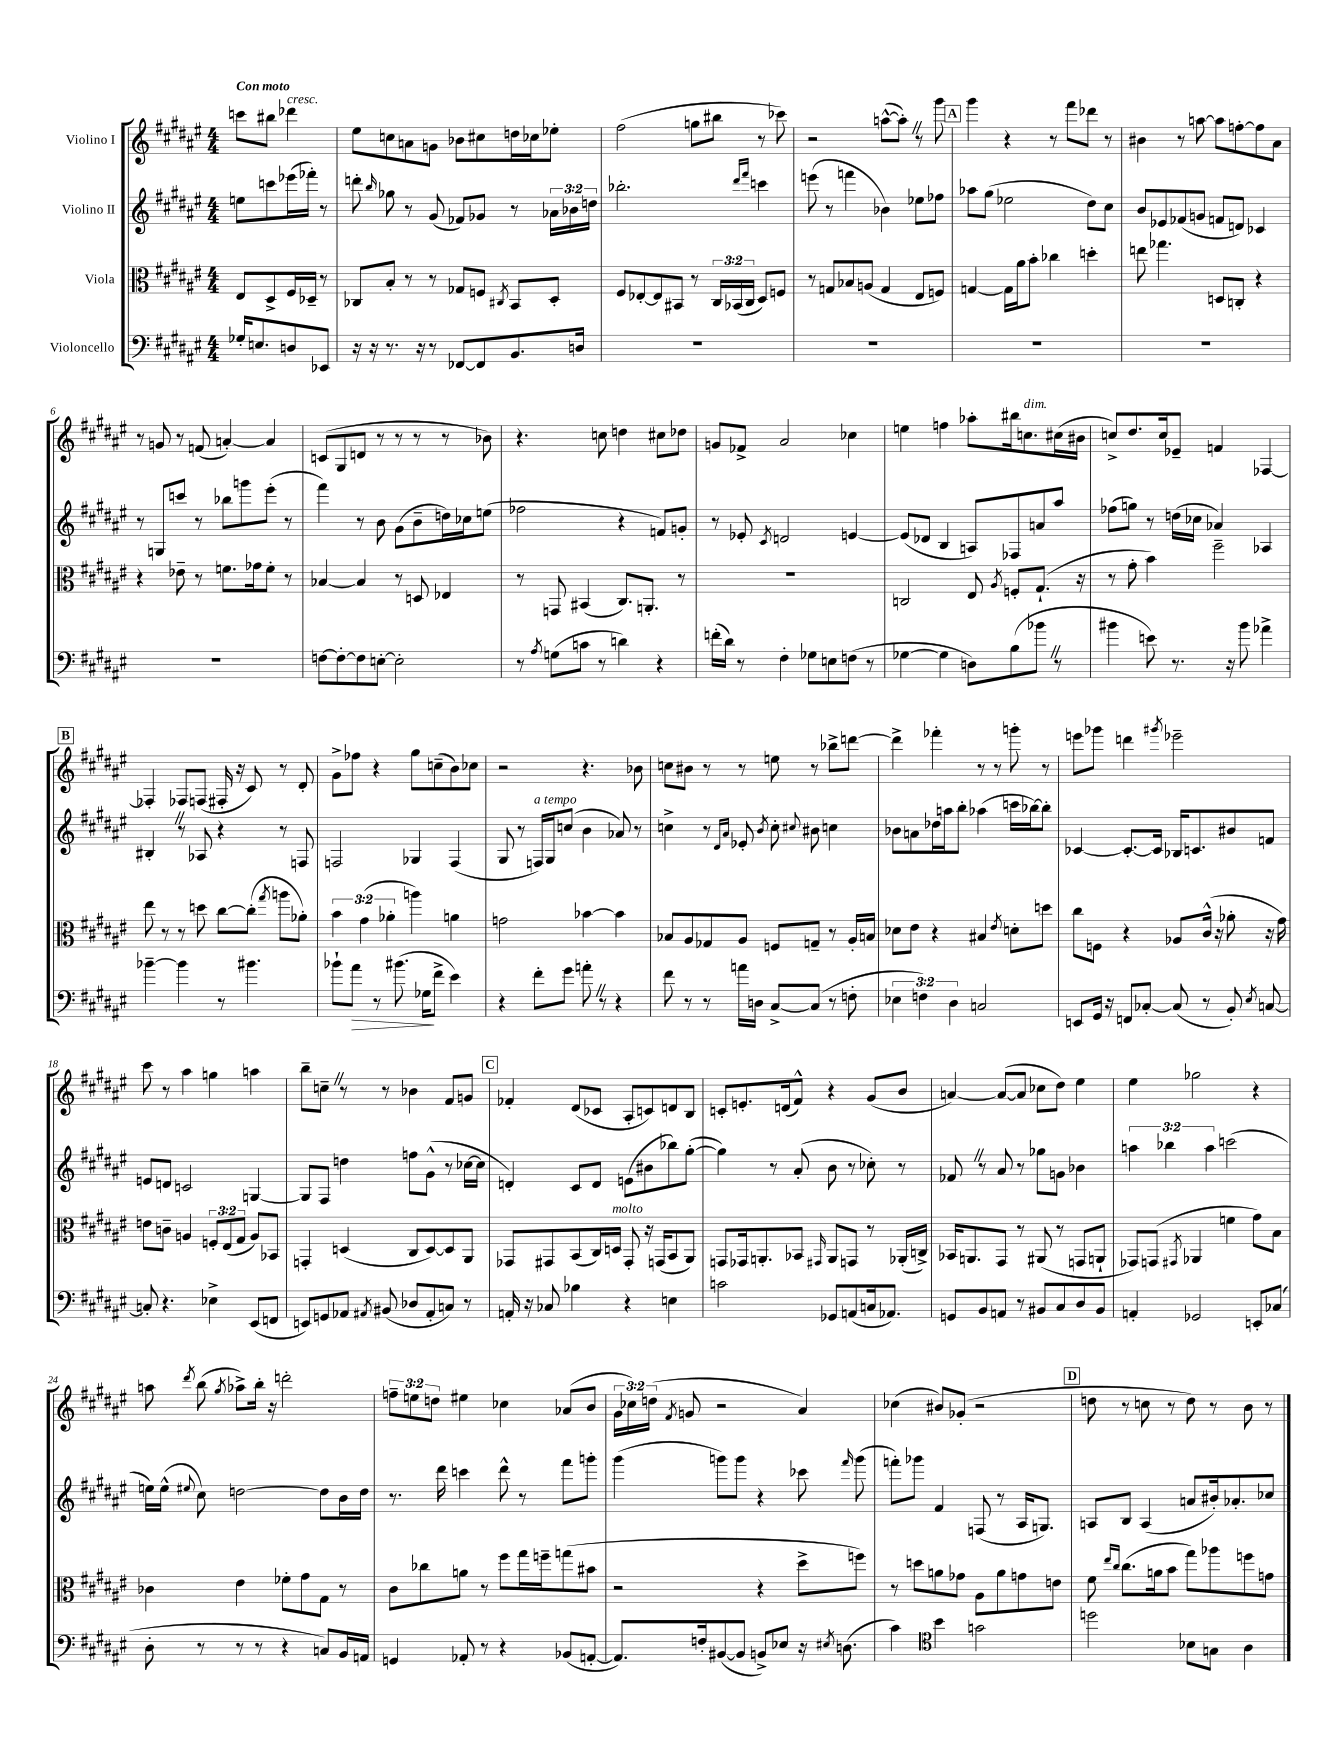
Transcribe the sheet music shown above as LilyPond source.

<<
\new StaffGroup <<
\new Staff = "s0" \with { instrumentName = "Violino I" } {
    \clef treble \key fis \major \numericTimeSignature \time 4/4 \override Staff.TupletNumber.text = #tuplet-number::calc-fraction-text \partial 2 \tempo "Con moto"
    \autoBeamOff c'''8[ bis''8] des'''4^\markup { \italic "cresc." } |
    eis''8[ c''8 a'8 g'8] bes'8[ cis''8 d''16 ces''16 ees''8]-. |
    fis''2( g''8[ bis''8] r8 ces'''8) |
    r2 a''8[~-^( a''8]-.) \once \override BreathingSign.text = \markup { \musicglyph "scripts.caesura.straight" } \breathe r8 gis'''8 |
    \mark \markup { \box "A" } gis'''4 r4 r8 fis'''8[ des'''8] r8 |
    bis'4 r8 a''8~ a''8[ f''8~-. f''8 ais'8] |
    r8 g'8 r8 f'8( a'4~-.) a'4 |
    c'8[( gis8 d'8] r8 r8 r8 r8 bes'8) |
    r4. c''8 d''4 cis''8[ des''8] |
    g'8[ fes'8]-> ais'2 ces''4 |
    e''4 f''4 aes''8[-. bis''16 c''8.^\markup { \italic "dim." } cis''16( bis'16] |
    c''8[->) dis''8. c''16 ees'8]-- f'4 fes4~ |
    \mark \markup { \box "B" } fes4-. fes8[ f8]( fis16-. r16 cis'8) r8 dis'8-. |
    gis'8[-> fes''8] r4 gis''8[ c''8--( b'8) ces''8] |
    r2 r4. bes'8 |
    c''8[ bis'8] r8 r8 e''8 r8 bes''8[-> d'''8]~ |
    d'''4-> fes'''4-. r8 r8 g'''8-. r8 |
    e'''8[ ges'''8] d'''4 \acciaccatura { gis'''8 } ees'''2-- |
    cis'''8 r8 ais''4 g''4 a''4 |
    b''8[-- c''8]-- \once \override BreathingSign.text = \markup { \musicglyph "scripts.caesura.straight" } \breathe r8 r8 bes'4 fis'8[ g'8] |
    \mark \markup { \box "C" } fes'4-. dis'8[( ces'8] ais8[-. c'8) d'8 b8] |
    c'8[-. e'8.-. d'16( fis'8]-^) r4 gis'8[( b'8] |
    a'4~) a'8[~( a'8] ces''8[ dis''8]) eis''4 |
    eis''4 ges''2 r4 |
    a''8 \acciaccatura { dis'''8 } b''8( \acciaccatura { gis''8 } aes''8[->) b''16]-. r16 d'''2-. |
    \tuplet 3/2 { f''8[-- e''8 d''8] } eis''4 ces''4 aes'8[( b'8] |
    \tuplet 3/2 { gis'16[ ces''16) d''16]( } \acciaccatura { fis'8 } g'8 r2 ais'4) |
    ces''4( bis'8[) ges'8]-.( r2 |
    \mark \markup { \box "D" } d''8 r8 c''8 r8 d''8) r8 b'8 r8 \bar "|." |
}
\new Staff = "s1" \with { instrumentName = "Violino II" } {
    \clef treble \key fis \major \numericTimeSignature \time 4/4 \override Staff.TupletNumber.text = #tuplet-number::calc-fraction-text \partial 2
    \autoBeamOff e''8[ c'''8 ees'''16( fes'''16]-.) r8 |
    d'''8-. \grace { b''16 } ges''8 r8 gis'8( fes'8[) ges'8] r8 \tuplet 3/2 { aes'16[ bes'16 d''16] } |
    bes''2.-. \grace { dis'''16[ fis'''16] } c'''4 |
    e'''8( r8 f'''4 bes'4) ees''8[ fes''8] |
    \mark \markup { \box "A" } aes''8[ gis''8]( ees''2 dis''8[) cis''8] |
    b'8[ ees'8 fes'8( g'8] f'8[ d'8]) ces'4 |
    r8 g8[ c'''8] r8 bes''8[ g'''8 eis'''8]-.( r8 |
    fis'''4) r8 b'8 gis'8[( b'8-- d''16) ces''16 e''8]( |
    fes''2 r4 f'8[) g'8]-. |
    r8 ees'8-. \acciaccatura { cis'8 } d'2 e'4~ |
    e'8[( des'8] b4 a8[) fes8 a'8 ais''8] |
    fes''8[( g''8]) r8 d''16[( ces''16] aes'4) aes4 |
    \mark \markup { \box "B" } bis4-. \once \override BreathingSign.text = \markup { \musicglyph "scripts.caesura.straight" } \breathe r8 aes8 r4 r8 f8 |
    f2 ges4 f4( |
    gis8 r8 f16[^\markup { \italic "a tempo" }) gis16 c''8]( b'4 aes'8) r8 |
    c''4-> r8 \grace { dis'16[ ais'16] } ees'8-. \acciaccatura { b'8 } c''8-. \appoggiatura { cis''8 } bis'8 c''4 |
    bes'8[ a'8 des''16 a''16 b''8]-. aes''4( c'''16[ bes''16~) bes''8]-. |
    ces'4~ ces'8.[~-. ces'16] bes16[ c'8. bis'8 f'8] |
    e'8[ d'8] c'2 g4~ |
    g8[ fis8] d''4 f''8[ gis'8]-^( r8 ces''16[~ ces''16] |
    \mark \markup { \box "C" } d'4-.) cis'8[ d'8] e'8[( bis'8 bes''8) gis''8]~-.( |
    gis''4) r8 ais'8-.( b'8 r8 ces''8-.) r8 |
    fes'8 \once \override BreathingSign.text = \markup { \musicglyph "scripts.caesura.straight" } \breathe r8 ais'8 r8 ges''8[ g'8] bes'4 |
    \tuplet 3/2 { a''4 bes''4 a''4 } c'''2( |
    e''16[) e''16]-^( \appoggiatura { eis''8 } cis''8) d''2~ d''8[ b'16 d''16] |
    r8. dis'''16 c'''4 dis'''8-^ r8 fis'''8[ g'''8]-. |
    gis'''4( g'''8[) g'''8] r4 ces'''8 \grace { fis'''16 } g'''8( |
    f'''8[-.) ges'''8] fis'4 f8( r8 ais16[ g8.]) |
    \mark \markup { \box "D" } a8[ b8] a4( a'8[ bis'16-.) aes'8.-. ces''8] \bar "|." |
}
\new Staff = "s2" \with { instrumentName = "Viola" } {
    \clef alto \key fis \major \numericTimeSignature \time 4/4 \override Staff.TupletNumber.text = #tuplet-number::calc-fraction-text \partial 2
    \autoBeamOff eis8[ dis8-> fis16 des16]-- r8 |
    ces8[ b8]-. r8 r8 ges8[ f8] \acciaccatura { cis8 } b,8[ dis8]-. |
    fis8[ ees8~-. ees8 bis,8] r8 \tuplet 3/2 { cis16[ bes,16( cis16] } dis8[) f8] |
    r8 g8[ bes8 a8]( g4 eis8[ f8]) |
    \mark \markup { \box "A" } g4~ g16[ ais'16 b'8]-. ces''4 d''4-. |
    e''8 ges''4. d8[ c8]-. r4 |
    r4 ees'8-- r8 f'8.[ ges'16 f'8]-. r8 |
    bes4~ bes4 r8 d8 ees4 |
    r8 g,8 bis,4( cis8.[) a,8.]-. r8 |
    R1 |
    c2 eis8 \acciaccatura { ais8 } f8[-. gis8.]-!( r16 |
    r8 gis'8-. b'4) fis''2-- |
    \mark \markup { \box "B" } eis''8 r8 r8 d''8 cis''8[~ cis''8]-.( \acciaccatura { gis''8 } a''8[ aes'8]-.) |
    \tuplet 3/2 { b'4 gis'4( aes'4-. } a''4) a'4 |
    g'2 bes'4~ bes'4 |
    bes8[ ais8 ges8 ais8] f8[ g8]-- r8 ais16[-. b16] |
    des'8[ eis'8] r4 bis4 \acciaccatura { eis'8 } d'8[-. d''8] |
    cis''8[ f8] r4 aes8[ cis'16]-^( r16 aes'8-. r16 gis'16) |
    e'8[ c'8]-- a4 \tuplet 3/2 { f8[-. eis8( gis8] } a8[) bes,8] |
    g,4-. d4( cis8[ d8~) d8 ais,8] |
    \mark \markup { \box "C" } ges,8[ gis,8 b,8( cis16) d16]^\markup { \italic "molto" } gis,8-. r16 g,16[( b,8 ais,8]) |
    g,8[ ges,16 a,8.-. bes,8] \grace { gis,16 } a,8[ g,8] r8 aes,16[-.( c16]->) |
    bes,16[ a,8. gis,8] r8 ais,8( r8 g,8[ a,8]-! |
    ges,8[) g,8]( \acciaccatura { gis,8 } aes,4 f'4 gis'8[) b8] |
    ces'4 eis'4 fes'8[-. gis'8 gis8] r8 |
    cis'8[ ces''8 a'8] r8 fis''8[ gis''16 f''16-- g''8( bis'8] |
    r2 r4 dis''8[-> f''8]) |
    r8 d''8[ a'8 ges'8] ais8[ a'8 g'8 e'8] |
    \mark \markup { \box "D" } fis'8 \grace { eis''16[ cis''16] } cis''8.[( a'16 b'8] gis''8[) aes''8 f''8 g'8] \bar "|." |
}
\new Staff = "s3" \with { instrumentName = "Violoncello" } {
    \clef bass \key fis \major \numericTimeSignature \time 4/4 \override Staff.TupletNumber.text = #tuplet-number::calc-fraction-text \partial 2
    \autoBeamOff ges16[-. e8. d8 ees,8] |
    r16 r16 r8. r16 r8 fes,8[~ fes,8 b,8. d16] |
    R1 |
    R1 |
    \mark \markup { \box "A" } R1 |
    R1 |
    R1 |
    f8[~ f8~-. f8 e8]~-. e2-. |
    r8 \acciaccatura { ais8 } g8[( c'8] r8 d'4) r4 |
    f'16[-.( dis'16]) r8 fis4-. ges8[ e8 f8]( r8 |
    ges4~ ges4 d8[) b8( bes'8] \once \override BreathingSign.text = \markup { \musicglyph "scripts.caesura.straight" } \breathe r8 |
    bis'4 e'8) r8. r16 bis'8 aes'4-> |
    \mark \markup { \box "B" } bes'4~-- bes'4 r8 bis'4. |
    bes'8[-! ais'8]\> r8 bis'8.( ges16[\! fis'8]-> eis'4) |
    r4 fis'8[-. gis'8] a'8-. \once \override BreathingSign.text = \markup { \musicglyph "scripts.caesura.straight" } \breathe r8 r4 |
    fis'8 r8 r8 a'16[ d16] cis8[~-> cis8]( r8 f8-. |
    \tuplet 3/2 { ees4 f4) dis4 } c2 |
    e,8[ gis,16] r16 f,8[ ces8]~-. ces8( r8 b,8-.) \acciaccatura { eis8 } c8~ |
    c8-. r4. ees4-> eis,8[( f,8] |
    e,8[) g,8 aes,8] \acciaccatura { ais,8 } bis,8( des8[ ais,8-. c8]) r8 |
    \mark \markup { \box "C" } a,16-. r16 ces8 bes4 r4 e4 |
    c'2 ges,8[ a,8( c16 aes,8.]) |
    g,8[ b,8 a,8] r8 bis,8[ cis8 dis8 bis,8] |
    a,4-. ges,2 e,8[-. ces8]( |
    dis8-. r8 r8 r8 r4 c8[) b,16 a,16] |
    g,4 aes,8-. r8 r4 bes,8[( a,8]~-. |
    a,8.[) f16-. bis,8~( bis,8] b,8[->) ees8] r16 \acciaccatura { eis8 } d8.( |
    cis'4) \clef tenor b'4 g'2 |
    \mark \markup { \box "D" } d''2 bes8[ g8] ais4 \bar "|." |
}
>>
>>
